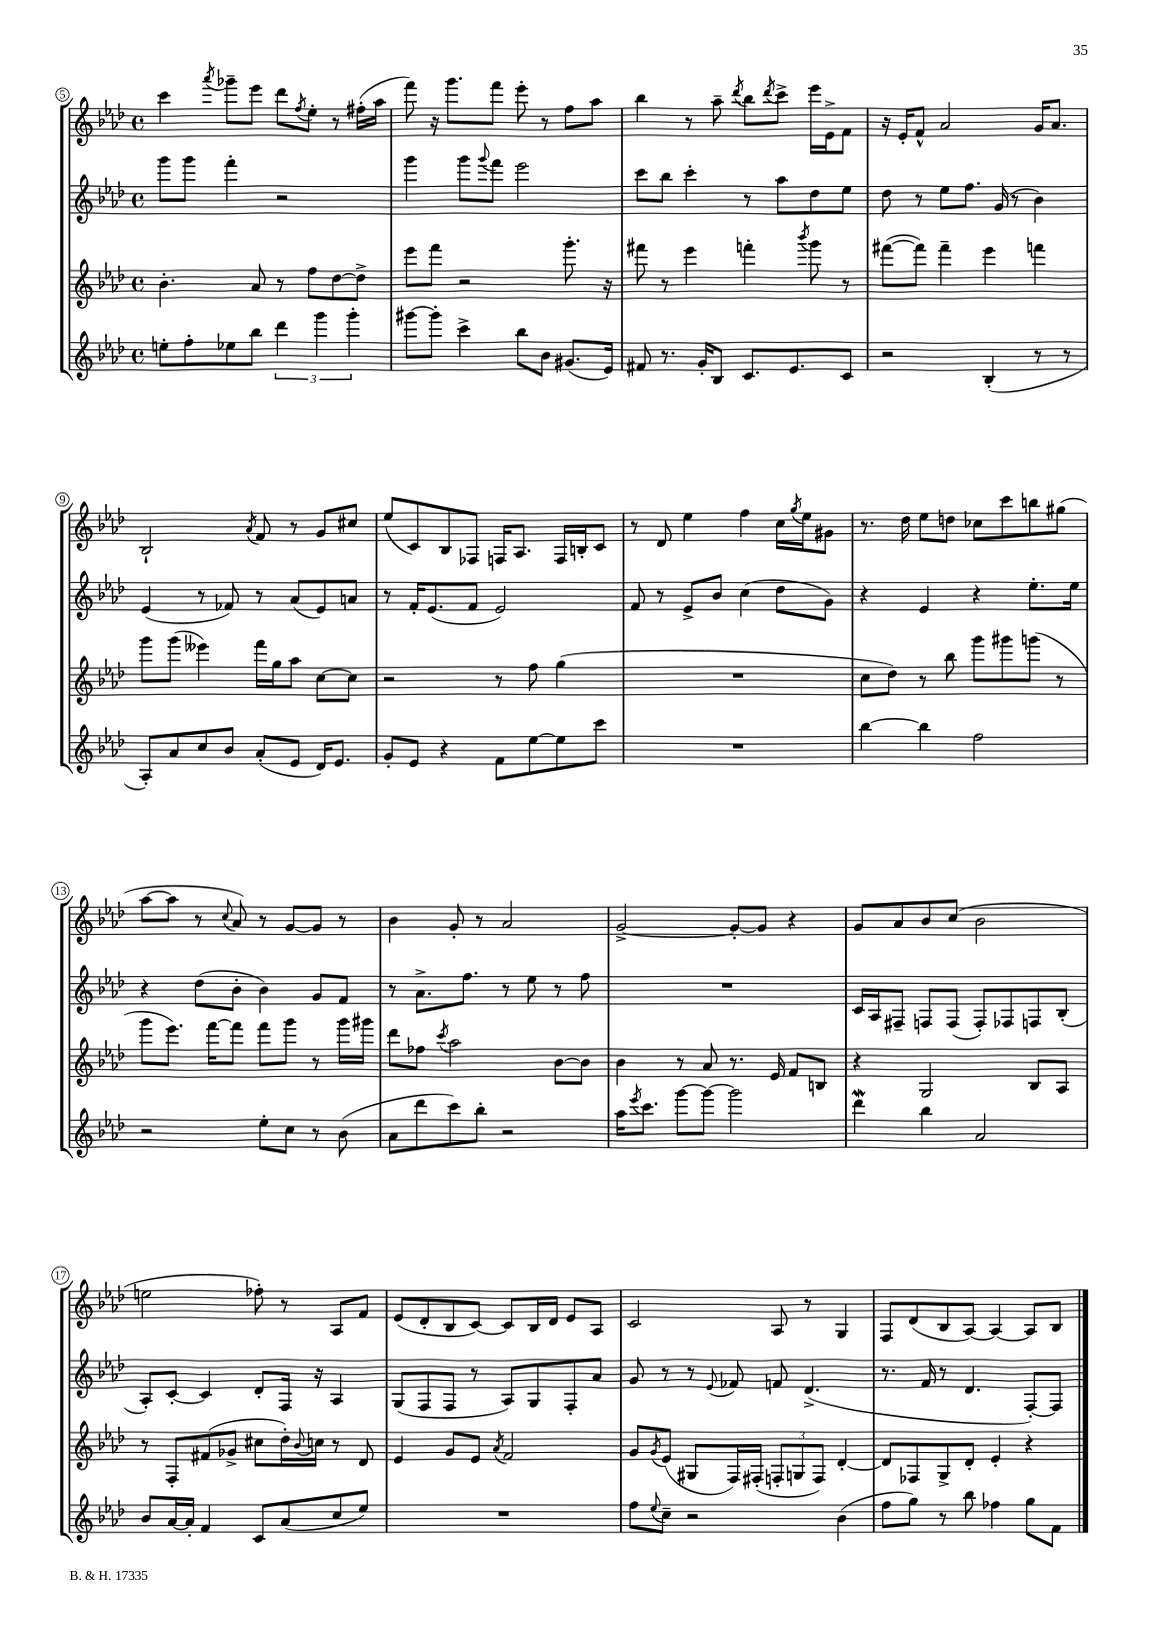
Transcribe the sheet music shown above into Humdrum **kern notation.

**kern	**kern	**kern	**kern
*staff4	*staff3	*staff2	*staff1
*clefG2	*clefG2	*clefG2	*clefG2
*k[b-e-a-d-]	*k[b-e-a-d-]	*k[b-e-a-d-]	*k[b-e-a-d-]
*M4/4	*M4/4	*M4/4	*M4/4
*met(c)	*met(c)	*met(c)	*met(c)
8ee'\L	4.b-'\	8ggg\L	4ccc\
8ff'\	.	8ggg\J	.
.	.	.	8qaaa-/
8ee-\	.	4fff'\	8ggg-~\L
8bb-\J	8a-/	.	8eee-\J
6ddd-\	8r	2r	8ddd-\L
.	.	.	8qff/
.	8ff\L	.	8ee-'\J
6ggg\	.	.	.
.	[8dd-\	.	8r
6ggg'\	.	.	.
.	8dd-^\]J	.	(16ff#'\LL
.	.	.	16aa-\JJ
=	=	=	=
[8ggg#\L	8eee-\L	4ggg\	8fff\)
8ggg#'\]J	8fff\J	.	16r
.	.	.	8.ggg\L
4ccc^\	2r	8ggg\L	.
.	.	8qqggg/	.
.	.	8fff\J	8fff\J
8bb-\L	.	2eee-\	8eee-'\
8b-\J	.	.	8r
(8.g#/L	8.ggg'\	.	8ff\L
.	.	.	8aa-\J
16e-/Jk)	16r	.	.
=	=	=	=
8f#/	8fff#\	8ccc\L	4bb-\
8.r	8r	8bb-\J	.
.	4eee-\	4ccc'\	8r
16g'/LK	.	.	.
8B-/J	.	.	8aa-~\
.	.	.	8qddd-/
8.c/L	4fff'\	8r	8bb-\L
.	.	.	8qddd-/
.	.	8aa-\L	8ccc^\J
8.e-/	.	.	.
.	8qbbb-/	.	.
.	8ggg\	8dd-\	16eee-\LL
.	.	.	16e-^\J
8c/J	8r	8ee-\J	8f\J
=	=	=	=
2r	([8fff#\L	8dd-\	16r
.	.	.	16e-'/LK
.	8fff#\]J)	8r	8f^^/J
.	4fff#~\	8ee-\L	2a-/
.	.	8.ff\J	.
(4B-'/	4eee-\	.	.
.	.	(16g/	.
.	.	8r	.
8r	4fff\	4b-\)	16g/LK
.	.	.	8.a-/J
8r	.	.	.
=	=	=	=
8A-'/L)	8ggg\L	(4e-/	2B-`/
8a-/	(8ggg\J	.	.
8cc/	4eee--\)	8r	.
8b-/J	.	8f-/)	.
.	.	.	8qa-/
(8a-'/L	16fff\LL	8r	8f/
.	16gg\J	.	.
8e-/J	8aa-\J	(8a-/L	8r
16d-/LK)	[8cc\L	8e-/)	8g/L
8.e-/J	.	.	.
.	8cc\]J	8a/J	8cc#/J
=	=	=	=
8g'/L	2r	8r	(8ee-/L
8e-/J	.	16f'/LK	8c/)
.	.	(8.e-/	.
4r	.	.	8B-/
.	.	8f/J	8F-/J
8f\L	8r	2e-/)	16F/LK
.	.	.	8.A-/J
[8ee-\	8ff\	.	.
8ee-\]	(4gg\	.	16F/LL
.	.	.	16B'/J
8ccc\J	.	.	8c/J
=	=	=	=
1r	1r	8f/	8r
.	.	8r	8d-/
.	.	8e-^/L	4ee-\
.	.	8b-/J	.
.	.	(4cc\	4ff\
.	.	8dd-\L	16cc\LL
.	.	.	8qgg/
.	.	.	16ee-\J
.	.	8g\J)	8g#\J
=	=	=	=
[4bb-\	8cc\L	4r	8.r
.	8dd-\J)	.	.
.	.	.	16dd-\
4bb-\]	8r	4e-/	8ee-\L
.	8bb-\	.	8dd\J
2ff\	8ggg\L	4r	8cc-\L
.	8ggg#\	.	8ccc\
.	(8ggg\J	8.ee-'\L	8bb\
.	8r	.	(8gg#\J
.	.	16ee-\Jk	.
=	=	=	=
2r	8ggg\L	4r	[8aa-\L
.	8.eee-\J)	.	8aa-\]J
.	.	(8dd-\L	8r
.	[16fff\LK	.	.
.	.	.	8qqcc/
.	8fff\]J	8b-'\J	8a-/)
8ee-'\L	8fff\L	4b-\)	8r
8cc\J	8ggg\J	.	[8g/L
8r	8r	8g/L	8g/]J
(8b-\	16ggg\LL	8f/J	8r
.	16ggg#\JJ	.	.
=	=	=	=
8a-\L	8ddd-\L	8r	4b-\
8ddd-\	8ff-\J	8.a-^\L	.
.	8qccc/	.	.
8ccc\)	2aa-\	.	8g'/
.	.	8.ff\J	.
8bb-'\J	.	.	8r
2r	.	8r	2a-/
.	.	8ee-\	.
.	[8b-\L	8r	.
.	8b-\]J	8ff\	.
=	=	=	=
16aa-\LK	4b-\	1r	[2g^/
8qeee-/	.	.	.
8.ccc\J	.	.	.
[8ggg\L	8r	.	.
8ggg\_J	8a-/	.	.
2ggg\]	8.r	.	8g'/_L
.	.	.	8g/]J
.	16e-/	.	.
.	8f/L	.	4r
.	8B/J	.	.
=	=	=	=
4ddd-\	4r	16c/LL	8g/L
.	.	16A-/J	.
.	.	8F#~/J	8a-/
4bb-\	2G/	8F/L	8b-/
.	.	(8F/J	(8cc/J
2a-/	.	8F'/L)	2b-\
.	.	8F-/	.
.	8B-/L	8F/	.
.	8A-/J	(8B-'/J	.
=	=	=	=
8b-/L	8r	8A-'/L)	2ee\
[16a-/L	8F'/L	[8c'/J	.
16a-'/]JJ	.	.	.
4f/	(8f#/	4c/]	.
.	8g-^/J	.	.
8c/L	8cc#\L	8d-'/L	8ff-'\)
(8a-/	16dd-'\L)	16F/Jk	8r
.	8qqb-/	.	.
.	16cc\JJ	16r	.
8cc/	8r	4A-/	8A-/L
8ee-/J)	8d-/	.	8f/J
=	=	=	=
1r	4e-/	(8G/L	(8e-/L
.	.	8F/	8d-'/
.	8g/L	8F/J	8B-/
.	8e-/J	8r	[8c/J)
.	8qa-/	.	.
.	2f/	8A-/L)	8c/]L
.	.	8G/	16B-/L
.	.	.	16d-/JJ
.	.	8F'/	8e-/L
.	.	8a-/J	8A-/J
=	=	=	=
8ff\L	8g/L	8g/	2c/
8qqee-/	8qg/	.	.
8cc~\J	(8e-/J	8r	.
2r	8G#/L	8r	.
.	.	8qqe-/	.
.	16F/L)	8f-/	.
.	(16F#'/JJ	.	.
.	12F'/L	8f/	8A-/
.	12G/	.	.
.	.	(4.d-^/	8r
.	12F/J)	.	.
(4b-\	[4d-'/	.	4G/
=	=	=	=
8ff\L	8d-/]L	8.r	8F/L
8gg\J)	8F-/	.	(8d-/
.	.	16f/	.
8r	8G^/	8r	8B-/
8bb-\	8d-'/J	4.d-/	[8A-/J)
4ff-\	4e-'/	.	4A-/_
8gg\L	4r	[8F'/L)	8A-/]L
8f\J	.	8F/]J	8B-/J
==	==	==	==
*-	*-	*-	*-
